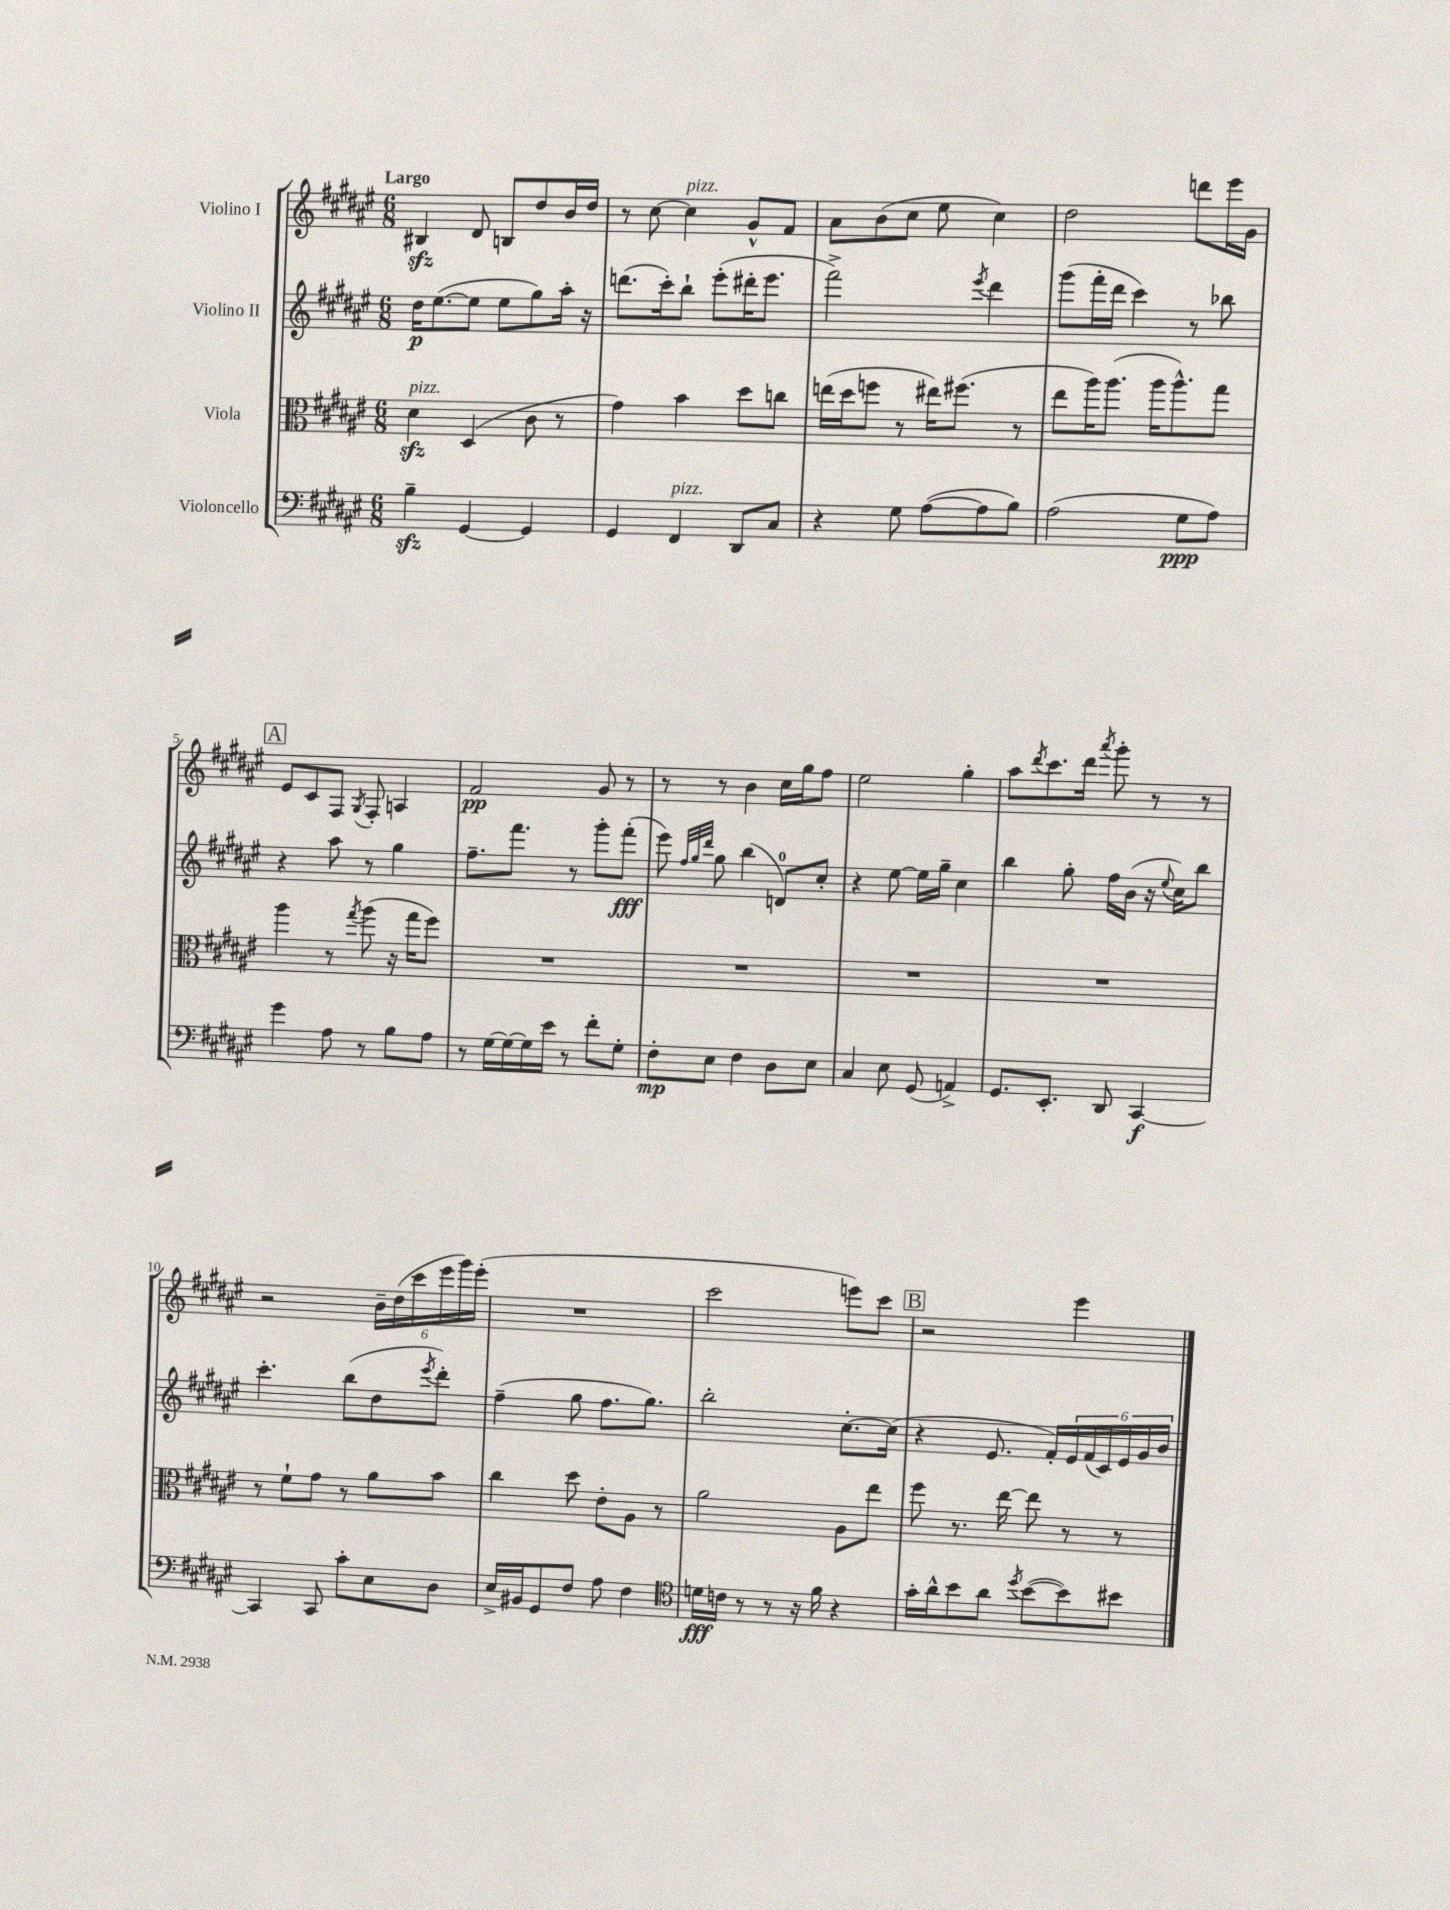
<<
\new StaffGroup <<
\new Staff = "s0" \with { instrumentName = "Violino I" } {
    \clef treble \key fis \major \numericTimeSignature \time 6/8 \tempo "Largo"
    bis4\sfz dis'8 b8 dis''8 b'16 dis''16 |
    r8 cis''8~ cis''4^\markup { \italic "pizz." } gis'8-^ fis'8 |
    ais'8 b'8( cis''8 eis''8 cis''4) |
    dis''2 d'''8 eis'''16 gis'16 |
    \mark \markup { \box "A" } eis'8 cis'8 fis8 \acciaccatura { gis8 } fis8-. a4 |
    fis'2\pp gis'8 r8 |
    r8 r8 b'4 cis''16 gis''16 fis''8 |
    eis''2 gis''4-. |
    ais''8 \acciaccatura { dis'''8 } cis'''8. dis'''16 \acciaccatura { ais'''8 } gis'''8-. r8 r8 |
    r2 \tuplet 6/4 { b'16-- dis''16( cis'''16 eis'''16 gis'''16) eis'''16-.( } |
    R2. |
    cis'''2 e'''8) cis'''8 |
    \mark \markup { \box "B" } r2 eis'''4 \bar "|." |
}
\new Staff = "s1" \with { instrumentName = "Violino II" } {
    \clef treble \key fis \major \numericTimeSignature \time 6/8
    dis''16\p eis''8.~( eis''8 eis''8 gis''8) ais''16-. r16 |
    d'''8.( cis'''16-.) b''8-! eis'''8-.( dis'''16-. eis'''8. |
    fis'''2->) \acciaccatura { eis'''8 } dis'''4 |
    gis'''8( fis'''16-. dis'''16 cis'''4) r8 bes''8 |
    \mark \markup { \box "A" } r4 ais''8 r8 gis''4 |
    fis''8.-- fis'''8. r8 gis'''8-. fis'''8-.\fff( |
    eis'''8) \grace { fis''32 gis''32 dis'''32 } gis''8 b''4( d'8-0) cis''8-. |
    r4 eis''8~ eis''16 gis''16-- cis''4 |
    b''4 gis''8-. fis''16 b'16( r16 \appoggiatura { eis''8 } cis''16) b''8 |
    cis'''4.-. b''8( dis''8 \acciaccatura { eis'''8 } dis'''8-.) |
    fis''4--( gis''8 fis''8. gis''8.) |
    b''2-. cis''8.~-. cis''16( |
    \mark \markup { \box "B" } r4 eis'8. fis'16-.) \tuplet 6/4 { eis'16 fis'16( cis'16) eis'16 gis'16 b'16 } \bar "|." |
}
\new Staff = "s2" \with { instrumentName = "Viola" } {
    \clef alto \key fis \major \numericTimeSignature \time 6/8
    dis'4\sfz^\markup { \italic "pizz." } dis4( cis'8 r8 |
    gis'4) b'4 dis''8 c''8 |
    e''16( dis''16 f''8 r8 eis''16) fis''8.( r8 |
    eis''8 ais''16) ais''8.( ais''16 ais''8.-^) gis''8 |
    \mark \markup { \box "A" } ais''4 r8 \acciaccatura { gis''8 } ais''8( r16 gis''16 fis''8) |
    R2. |
    R2. |
    R2. |
    R2. |
    r8 fis'8-! gis'8 r8 ais'8 b'8 |
    cis''4 dis''8 eis'8-. ais8 r8 |
    ais'2 ais8 eis''8 |
    \mark \markup { \box "B" } fis''8 r8. eis''16~ eis''8 r8 r8 \bar "|." |
}
\new Staff = "s3" \with { instrumentName = "Violoncello" } {
    \clef bass \key fis \major \numericTimeSignature \time 6/8
    b4--\sfz gis,4~ gis,4 |
    gis,4 fis,4^\markup { \italic "pizz." } dis,8 cis8 |
    r4 gis8 ais8~( ais8 b8) |
    ais2( gis8\ppp ais8) |
    \mark \markup { \box "A" } gis'4 ais8 r8 b8 ais8 |
    r8 gis16~ gis16~ gis16 eis'16 r8 fis'8-. gis8-. |
    fis8-.\mp eis8 fis4 dis8 eis8 |
    cis4 eis8 gis,8( a,4->) |
    gis,8. eis,8.-. dis,8 cis,4~\f |
    cis,4 cis,8 cis'8-. eis8 dis8 |
    eis16-> bis,16 gis,8 fis8 ais8 fis4 |
    \clef tenor d'16\fff c'16 r8 r8 r16 fis'16 r4 |
    \mark \markup { \box "B" } gis'16-. ais'16-^ b'8 ais'8 \acciaccatura { dis''8 } b'8~( b'8) bis'8 \bar "|." |
}
>>
>>
